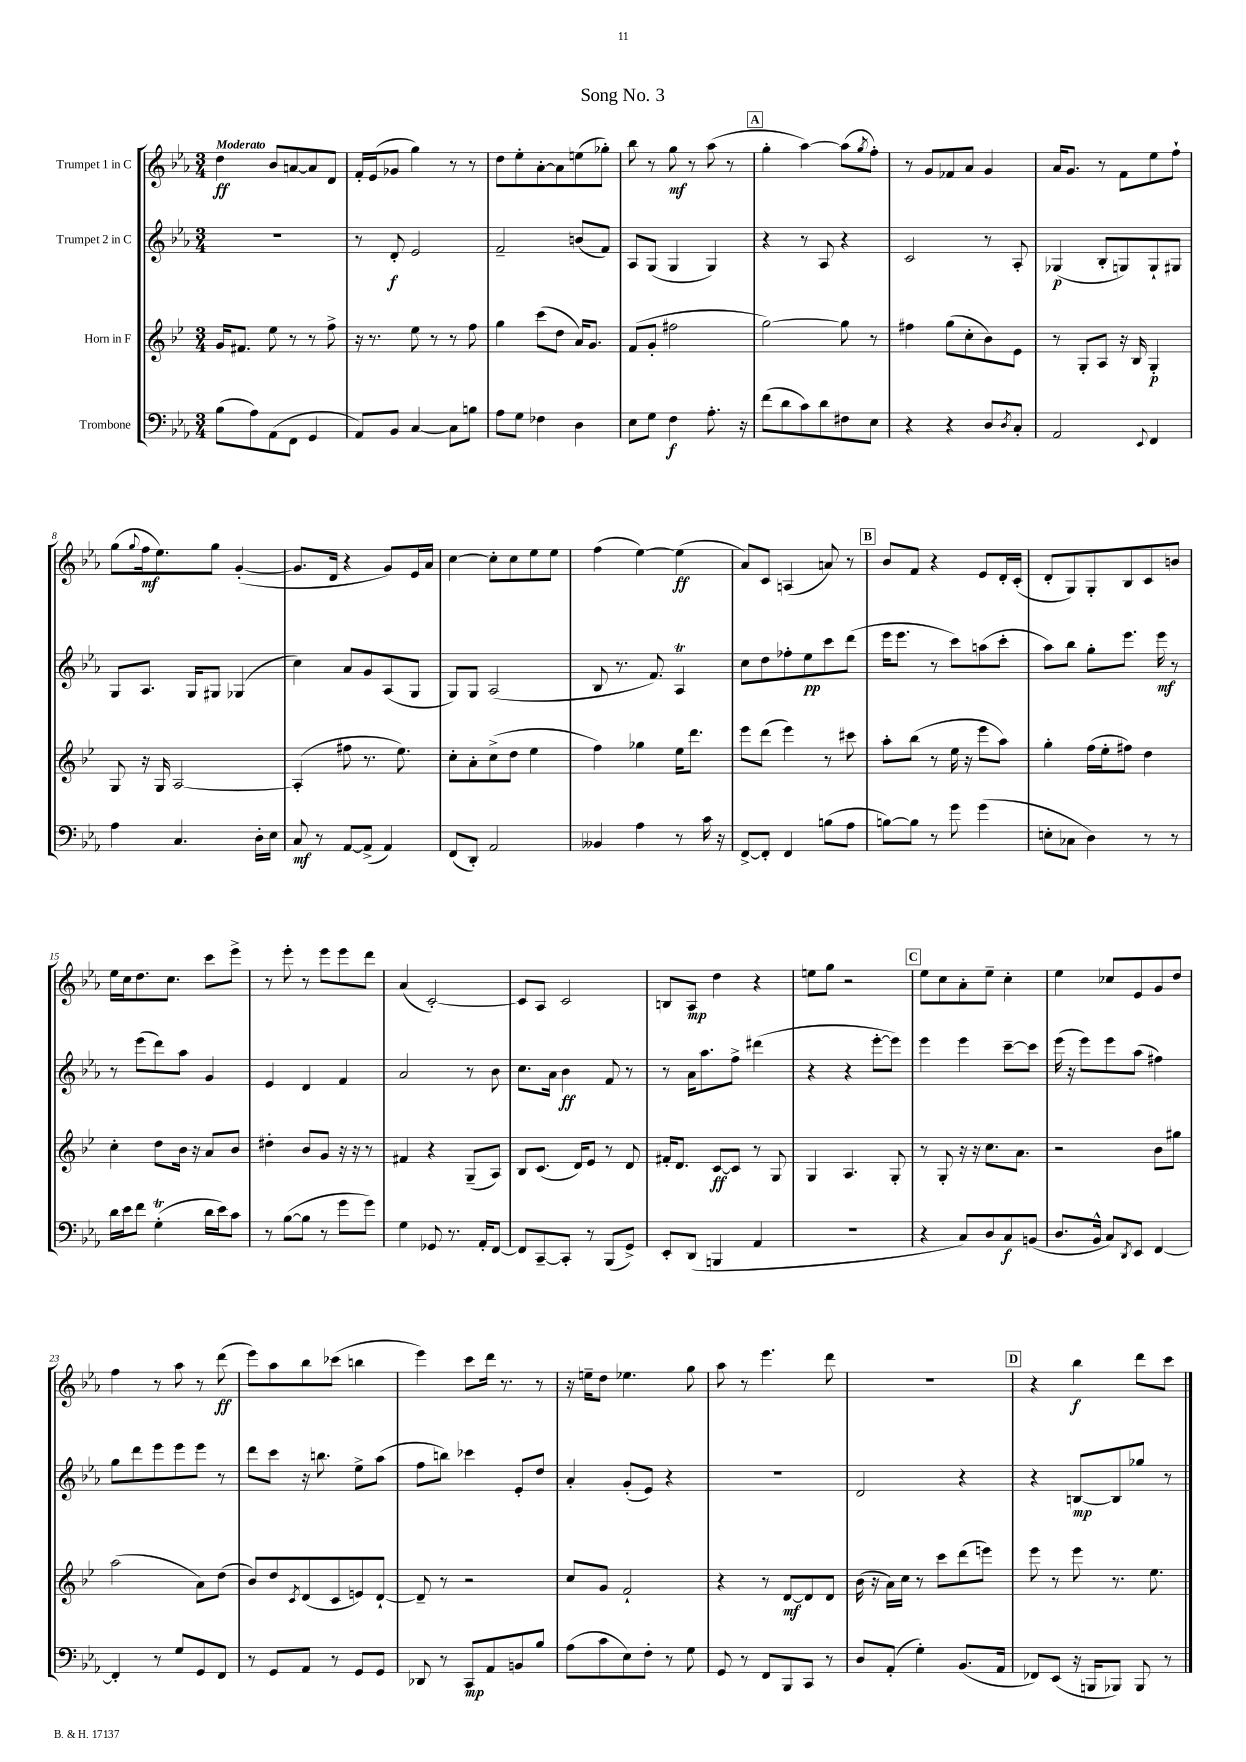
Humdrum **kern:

**kern	**dynam	**kern	**dynam	**kern	**dynam	**kern	**dynam
*part4	*part4	*part3	*part3	*part2	*part2	*part1	*part1
*staff4	*staff4	*staff3	*staff3	*staff2	*staff2	*staff1	*staff1
*I"Trombone	*	*I"Horn in F	*	*I"Trumpet 2 in C	*	*I"Trumpet 1 in C	*
*clefF4	*	*clefG2	*	*clefG2	*	*clefG2	*
*k[b-e-a-]	*	*k[b-e-]	*	*k[b-e-a-]	*	*k[b-e-a-]	*
*M3/4	*	*M3/4	*	*M3/4	*	*M3/4	*
=1	=1	=1	=1	=1	=1	=1	=1
!	!	!	!	!	!	!LO:TX:a:B:t=Moderato	!
(8B-\L	.	16g/KL	.	2.r	.	4dd\	ff
.	.	8.f#X/J	.	.	.	.	.
8A-\)	.	.	.	.	.	.	.
(8AA-\	.	8ee-\	.	.	.	8b-/L	.
8FF\J	.	8r	.	.	.	[8an/	.
4GG/	.	8r	.	.	.	8a/]	.
.	.	8ff^\	.	.	.	8d/J	.
=2	=2	=2	=2	=2	=2	=2	=2
8AA-/L)	.	16r	.	8r	.	16f'/LL	.
.	.	8.r	.	.	.	(16e-/J	.
8BB-/J	.	.	.	8d'/	f	8g-X/J	.
[4C/	.	8ee-\	.	2e-/	.	4gg\)	.
.	.	8r	.	.	.	.	.
8C\L]	.	8r	.	.	.	8r	.
8Bn\J	.	8ff\	.	.	.	8r	.
=3	=3	=3	=3	=3	=3	=3	=3
8A-\L	.	4gg\	.	2f~/	.	8dd\L	.
8G\J	.	.	.	.	.	8ee-'\	.
4F-X\	.	(8ccc\L	.	.	.	[8a-'\	.
.	.	8dd\J	.	.	.	8a-\]	.
4D\	.	16a/KL)	.	(8bn/L	.	(8een\	.
.	.	8.g/J	.	.	.	.	.
.	.	.	.	8f/J)	.	8gg-X'\J)	.
=4	=4	=4	=4	=4	=4	=4	=4
8E-\L	.	(8f/L	.	8A-/L	.	8bb-\	.
8G\J	.	8g'/J	.	(8G/J	.	8r	.
4F\	f	2ff#X\	.	4G/	.	8gg\	mf
.	.	.	.	.	.	8r	.
8.A-'\	.	.	.	4G/)	.	(8aa-\	.
.	.	.	.	.	.	8r	.
16r	.	.	.	.	.	.	.
!!LO:REH:place=s1:t=A
=5	=5	=5	=5	=5	=5	=5	=5
(8f\L	.	[2gg\)	.	4r	.	4gg'\	.
8d\	.	.	.	.	.	.	.
8c\)	.	.	.	8r	.	[4aa-\)	.
8d\	.	.	.	8A-/	.	.	.
8F#X\	.	8gg\]	.	4r	.	(8aa-\L]	.
.	.	.	.	.	.	8qgg/	.
8E-\J	.	8r	.	.	.	8ff'\J)	.
=6	=6	=6	=6	=6	=6	=6	=6
4r	.	4ff#X\	.	2c/	.	8r	.
.	.	.	.	.	.	8g/L	.
4r	.	(8gg\L	.	.	.	8f-X/	.
.	.	8cc'\	.	.	.	8a-/J	.
8D/L	.	8b-\)	.	8r	.	4g/	.
8qD/	.	.	.	.	.	.	.
8C'/J	.	8e-\J	.	8A-'/	.	.	.
=7	=7	=7	=7	=7	=7	=7	=7
2AA-/	.	8r	.	(4G-X/	p	16a-/KL	.
.	.	.	.	.	.	8.g/J	.
.	.	8G'/L	.	.	.	.	.
.	.	8A/J	.	8B-'/L	.	8r	.
.	.	16r	.	8Gn/)	.	8f\L	.
.	.	16B-/	.	.	.	.	.
8qqEE-/	.	.	.	.	.	.	.
4FF/	.	4G'/	p	8G`/	.	8ee-\	.
.	.	.	.	8G#X/J	.	8ff`\J	.
!!LO:LB:g=z
=8	=8	=8	=8	=8	=8	=8	=8
4A-\	.	8G/	.	8G/L	.	(8gg\L	.
.	.	.	.	.	.	8qqgg/	.
.	.	16r	.	8.A-/J	.	16ff\k	mf
.	.	16G/	.	.	.	8.ee-\)	.
4.C/	.	[2A/	.	.	.	.	.
.	.	.	.	16G/KL	.	.	.
.	.	.	.	8G#X/J	.	8gg\J	.
.	.	.	.	(4G-X/	.	([4g'/	.
16D'\LL	.	.	.	.	.	.	.
16E-\JJ	.	.	.	.	.	.	.
=9	=9	=9	=9	=9	=9	=9	=9
8C/	mf	(4A'/]	.	4cc\)	.	8.g/L]	.
8r	.	.	.	.	.	.	.
.	.	.	.	.	.	16d/Jk	.
[8AA-/L	.	8ff#X\	.	8a-/L	.	4r	.
(8AA-^/J]	.	8.r	.	8g/	.	.	.
4AA-/)	.	.	.	(8A-/	.	8g/L)	.
.	.	8.ee-\)	.	.	.	.	.
.	.	.	.	8G/J	.	16e-/L	.
.	.	.	.	.	.	16a-/JJ	.
=10	=10	=10	=10	=10	=10	=10	=10
(8FF/L	.	8cc'\L	.	8G/L)	.	[4cc\	.
8DD'/J)	.	8a'\	.	8G/J	.	.	.
2AA-/	.	(8cc^\	.	(2A-/	.	8cc'\L]	.
.	.	8dd\J	.	.	.	8cc\	.
.	.	4ee-\	.	.	.	8ee-\	.
.	.	.	.	.	.	8ee-\J	.
=11	=11	=11	=11	=11	=11	=11	=11
4BB--X/	.	4ff\)	.	8B-/	.	(4ff\	.
.	.	.	.	8.r	.	.	.
4A-\	.	4gg-X\	.	.	.	[4ee-\)	.
.	.	.	.	8.f/)	.	.	.
8r	.	16ee-\KL	.	4A-T/	.	(4ee-\]	ff
.	.	8.ddd\J	.	.	.	.	.
16c\	.	.	.	.	.	.	.
16r	.	.	.	.	.	.	.
=12	=12	=12	=12	=12	=12	=12	=12
[8FF^/L	.	8eee-\L	.	8cc\L	.	8a-/L)	.
8FF'/J]	.	(8ddd\J	.	8dd\	.	8c/J	.
4FF/	.	4eee-\)	.	8ff-X'\	.	(4An/	.
.	.	.	.	8ee-\	pp	.	.
(8Bn\L	.	8r	.	8ccc\	.	8an/)	.
8A-\J	.	8ccc#X\	.	(8ddd\J	.	8r	.
!!LO:REH:place=s1:t=B
=13	=13	=13	=13	=13	=13	=13	=13
[8Bn\L)	.	8aa'\L	.	16eee-\KL	.	8b-/L	.
.	.	.	.	8.eee-\J	.	.	.
8B\J]	.	(8bb-\J	.	.	.	8f/J	.
8r	.	8r	.	8r	.	4r	.
8g\	.	16ee-\	.	8ccc\L)	.	.	.
.	.	16r	.	.	.	.	.
(4g\	.	8eee-\L	.	(8aan\	.	8e-/L	.
.	.	8aa\J)	.	8ccc'\J	.	16d'/L	.
.	.	.	.	.	.	(16c'/JJ	.
=14	=14	=14	=14	=14	=14	=14	=14
8En'\L	.	4gg'\	.	8aa-\L)	.	8d'/L	.
8C-X\J	.	.	.	8bb-\J	.	8G/)	.
4D\)	.	(16ff\LL	.	8gg'\L	.	8G'/	.
.	.	16ee-'\J	.	.	.	.	.
.	.	8ff#X\J)	.	8.eee-\J	.	8B-/	.
8r	.	4dd\	.	.	.	8c/	.
.	.	.	.	16eee-\	mf	.	.
8r	.	.	.	8r	.	8bn/J	.
!!LO:LB:g=z
=15	=15	=15	=15	=15	=15	=15	=15
16d\LL	.	4cc'\	.	8r	.	16ee-\LL	.
16e-\J	.	.	.	.	.	16cc\J	.
8f\J	.	.	.	(8eee-\L	.	8.dd\	.
(4Gt'\	.	8dd\L	.	8ddd\)	.	.	.
.	.	.	.	.	.	8.cc\J	.
.	.	16b-\Jk	.	8aa-\J	.	.	.
.	.	16r	.	.	.	.	.
16d\LL	.	8a/L	.	4g/	.	8ccc\L	.
16e-\J)	.	.	.	.	.	.	.
8c\J	.	8b-/J	.	.	.	8eee-^\J	.
=16	=16	=16	=16	=16	=16	=16	=16
8r	.	4dd#X'\	.	4e-/	.	8r	.
([8B-\L	.	.	.	.	.	8eee-'\	.
8B-\J]	.	8b-/L	.	4d/	.	8r	.
8r	.	8g/J	.	.	.	8eee-\L	.
8g\L	.	16r	.	4f/	.	8eee-\	.
.	.	16r	.	.	.	.	.
8g\J)	.	8r	.	.	.	8ddd\J	.
=17	=17	=17	=17	=17	=17	=17	=17
4G\	.	4f#X/	.	2a-/	.	(4a-/	.
8GG-X/	.	4r	.	.	.	[2c'/)	.
8.r	.	.	.	.	.	.	.
.	.	(8G~/L	.	8r	.	.	.
16AA-'/KL	.	.	.	.	.	.	.
[8FF/J	.	8A/J)	.	8b-\	.	.	.
=18	=18	=18	=18	=18	=18	=18	=18
8FF/L]	.	8B-/L	.	8.cc\L	.	8c/L]	.
[8CC~/	.	(8.c/J	.	.	.	8A-/J	.
.	.	.	.	16a-\Jk	.	.	.
8CC'/J]	.	.	.	4b-\	ff	2c/	.
.	.	16d/KL)	.	.	.	.	.
8r	.	8e-/J	.	.	.	.	.
(8BBB-/L	.	8r	.	8f/	.	.	.
8GG^/J)	.	8d/	.	8r	.	.	.
=19	=19	=19	=19	=19	=19	=19	=19
8EE-'/L	.	16f#X'/KL	.	8r	.	8Bn/L	.
.	.	8.d/J	.	.	.	.	.
(8DD/J	.	.	.	16a-\KL	.	8A-/J	mp
.	.	.	.	8.aa-\	.	.	.
4BBBn/	.	[8c/L	ff	.	.	4dd\	.
.	.	8c/J]	.	8ff^\J	.	.	.
4AA-/	.	8r	.	(4ddd#X\	.	4r	.
.	.	8G/	.	.	.	.	.
=20	=20	=20	=20	=20	=20	=20	=20
2.r	.	4G/	.	4r	.	8een\L	.
.	.	.	.	.	.	8gg\J	.
.	.	4.A/	.	4r	.	2r	.
.	.	.	.	[8eee-'\L	.	.	.
.	.	8G'/	.	8eee-\J])	.	.	.
!!LO:REH:place=s1:t=C
=21	=21	=21	=21	=21	=21	=21	=21
4r	.	8r	.	4eee-\	.	8ee-\L	.
.	.	8G'/	.	.	.	8cc\	.
8C/L)	.	16r	.	4eee-\	.	8a-'\	.
.	.	16r	.	.	.	.	.
8D/	.	8.cc\L	.	.	.	8ee-~\J	.
8C/	f	.	.	[8ccc~\L	.	4cc'\	.
.	.	8.a\J	.	.	.	.	.
(8BBn/J	.	.	.	8ccc\J]	.	.	.
=22	=22	=22	=22	=22	=22	=22	=22
8.D/L	.	2r	.	(16eee-\	.	4ee-\	.
.	.	.	.	16r	.	.	.
.	.	.	.	8eee-\L)	.	.	.
16BB-^^/Jk	.	.	.	.	.	.	.
8C/L)	.	.	.	8eee-\	.	8cc-X/L	.
8qDD/	.	.	.	.	.	.	.
8EE-/J	.	.	.	(8aa-\J	.	8e-/	.
[4FF/	.	8b-\L	.	4ff#X\)	.	8g/	.
.	.	8gg#X\J	.	.	.	8dd/J	.
!!LO:LB:g=z
=23	=23	=23	=23	=23	=23	=23	=23
4FF'/]	.	(2aa\	.	8gg\L	.	4ff\	.
.	.	.	.	8ddd\	.	.	.
8r	.	.	.	8eee-\	.	8r	.
8G/L	.	.	.	8eee-\	.	8aa-\	.
8GG/	.	8a\L)	.	8eee-\J	.	8r	.
8FF/J	.	(8dd\J	.	8r	.	(8ddd\	ff
=24	=24	=24	=24	=24	=24	=24	=24
8r	.	8b-/L)	.	8ddd\L	.	8eee-\L)	.
8GG/L	.	8dd/	.	8ccc\J	.	8aa-\	.
.	.	8qc/	.	.	.	.	.
8AA-/J	.	(8d/	.	16r	.	8bb-\	.
.	.	.	.	8.bbn\	.	.	.
8r	.	8c/	.	.	.	(8ccc-X\J	.
8GG/L	.	8en/)	.	8ee-^\L	.	4bbn\	.
8GG/J	.	[8d`/J	.	(8aa-\J	.	.	.
=25	=25	=25	=25	=25	=25	=25	=25
8DD-X/	.	8d~/]	.	8ff\L	.	4eee-\)	.
8r	.	8r	.	8bbn\J)	.	.	.
8CC/L	mp	2r	.	4ccc-X\	.	8ccc\L	.
8AA-/	.	.	.	.	.	16ddd\Jk	.
.	.	.	.	.	.	8.r	.
8BBn/	.	.	.	8e-'/L	.	.	.
8B-/J	.	.	.	8dd/J	.	8r	.
=26	=26	=26	=26	=26	=26	=26	=26
(8A-\L	.	8cc/L	.	4a-'/	.	16r	.
.	.	.	.	.	.	16een~\KL	.
8c\	.	8g/J	.	.	.	8dd\J	.
8E-\)	.	2f`/	.	(8g'/L	.	4.ee-X\	.
8F'\J	.	.	.	8e-/J)	.	.	.
8r	.	.	.	4r	.	.	.
8G\	.	.	.	.	.	8gg\	.
=27	=27	=27	=27	=27	=27	=27	=27
8GG/	.	4r	.	2.r	.	8aa-\	.
8r	.	.	.	.	.	8r	.
8FF/L	.	8r	.	.	.	4.eee-\	.
8BBB-/	.	[8d/L	mf	.	.	.	.
8CC/J	.	8d/]	.	.	.	.	.
8r	.	8d/J	.	.	.	8ddd\	.
=28	=28	=28	=28	=28	=28	=28	=28
8D/L	.	(16b-\	.	2d/	.	2.r	.
.	.	16r	.	.	.	.	.
(8AA-'/J	.	16a\LL)	.	.	.	.	.
.	.	16cc\JJ	.	.	.	.	.
4G'\)	.	8r	.	.	.	.	.
.	.	8ccc\L	.	.	.	.	.
(8.BB-/L	.	(8ddd\	.	4r	.	.	.
.	.	8eeen\J)	.	.	.	.	.
16AA-/Jk	.	.	.	.	.	.	.
!!LO:REH:place=s1:t=D
=29	=29	=29	=29	=29	=29	=29	=29
8FF-X/L)	.	8eee-\	.	4r	.	4r	.
(8EE-/J	.	8r	.	.	.	.	.
16r	.	8eee-\	.	[8Bn/L	mp	4bb-\	f
16BBBn/KL	.	.	.	.	.	.	.
8BBB-X/J)	.	8.r	.	8B/]	.	.	.
8BBB-/	.	.	.	8gg-X/J	.	8ddd\L	.
.	.	8.ee-\	.	.	.	.	.
8r	.	.	.	8r	.	8ccc\J	.
==	==	==	==	==	==	==	==
*-	*-	*-	*-	*-	*-	*-	*-
